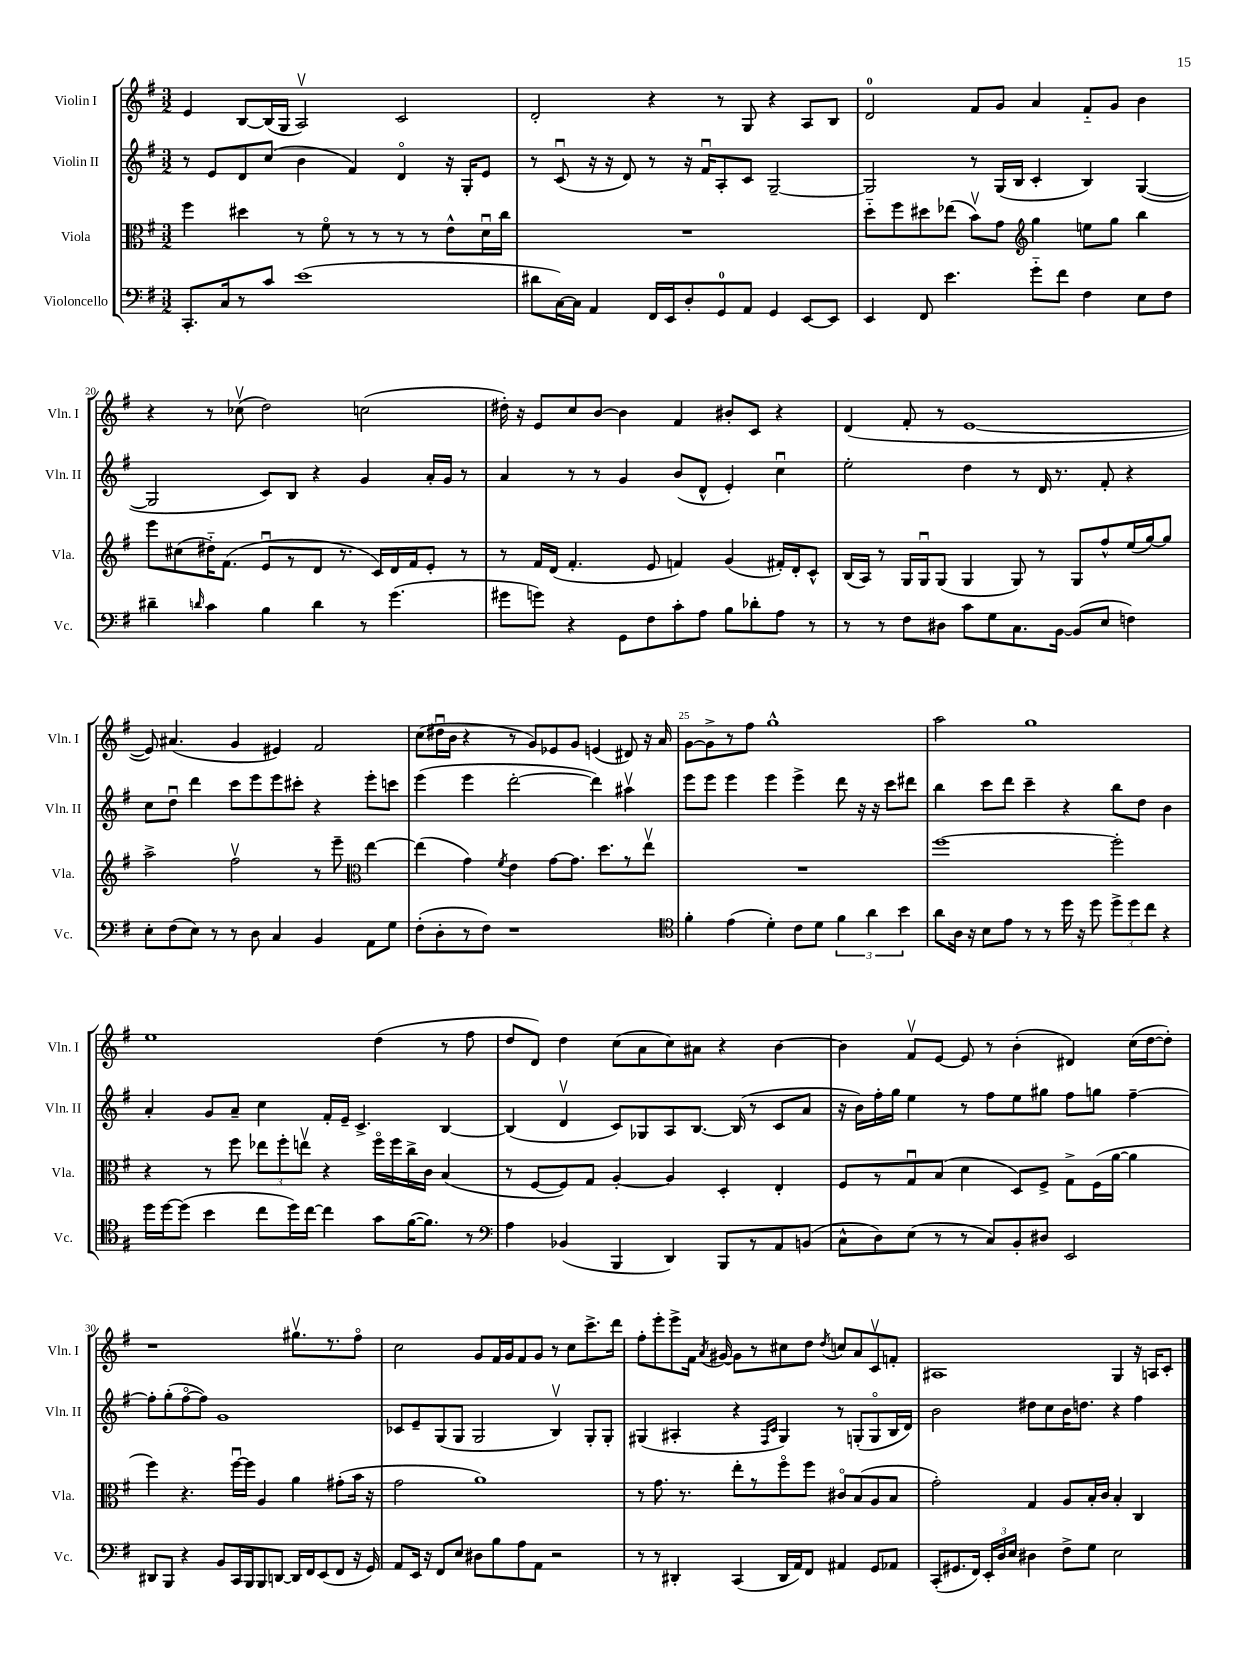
<<
\new StaffGroup <<
\new Staff = "s0" \with { instrumentName = "Violin I" shortInstrumentName = "Vln. I" } {
    \clef treble \key g \major \numericTimeSignature \time 3/2
    \autoBeamOff e'4 b8[~ b16( g16] a2\upbow) c'2 |
    d'2-. r4 r8 g8 r4 a8[ b8] |
    d'2-0 fis'8[ g'8] a'4 fis'8[-_ g'8] b'4 |
    r4 r8 ces''8\upbow( d''2) c''2( |
    dis''16-.) r16 e'8[ c''8 b'8]~ b'4 fis'4 bis'8[-. c'8] r4 |
    d'4( fis'8-. r8 e'1~ |
    e'8) ais'4.( g'4 eis'4) fis'2 |
    c''8[( dis''16\downbow b'16] r4 r8 g'8[) ees'8 g'8] e'4( dis'8) r16 a'16 |
    g'8[~ g'8-> r8 fis''8] g''1-^ |
    a''2 g''1 |
    e''1 d''4( r8 fis''8 |
    d''8[ d'8]) d''4 c''8[( a'8 c''8) ais'8] r4 b'4~ |
    b'4 fis'8[\upbow e'8]~ e'8 r8 b'4-.( dis'4) c''16[( d''16~ d''8]-.) |
    r1 gis''8.[\upbow r8. fis''8]\flageolet |
    c''2 g'8[ fis'16 g'16 fis'8 g'8] r8 c''8[ c'''8.-> d'''16] |
    fis''8[-. e'''8-. e'''8-> fis'16] \acciaccatura { a'8 } gis'16~ gis'8[ r8 cis''8 d''8] \acciaccatura { d''8 } c''8[ a'8 c'8\upbow f'8]-. |
    ais1 g4 r16 a16[ c'8]-. \bar "|." |
}
\new Staff = "s1" \with { instrumentName = "Violin II" shortInstrumentName = "Vln. II" } {
    \clef treble \key g \major \numericTimeSignature \time 3/2
    \autoBeamOff r8 e'8[ d'8 c''8]( b'4 fis'4) d'4\flageolet r16 g16[-. e'8] |
    r8 c'8\downbow( r16 r16 d'8) r8 r16 fis'16[\downbow a8-. c'8] g2~-- |
    g2 r8 g16[( b16] c'4-. b4) g4~( |
    g2 c'8[) b8] r4 g'4 a'16[-. g'16] r8 |
    a'4 r8 r8 g'4 b'8[( d'8]-^ e'4-.) c''4\downbow |
    e''2-. d''4 r8 d'16 r8. fis'8-. r4 |
    c''8[ d''8]\downbow d'''4 c'''8[ e'''8 e'''8 cis'''8]-. r4 e'''8[-. c'''8] |
    e'''4( e'''4 d'''2~-. d'''4) ais''4\upbow |
    e'''8[ e'''8] e'''4 e'''4 e'''4-> d'''8 r16 r16 c'''8[ dis'''8] |
    b''4 c'''8[ d'''8] c'''4-- r4 b''8[ d''8] b'4 |
    a'4-. g'8[ a'8]-- c''4 fis'16[-. e'16]-- c'4.-> b4~ |
    b4( d'4\upbow c'8[) ges8 a8 b8.]~ b16( r8 c'8[ a'8] |
    r16 b'16[) fis''16-. g''16] e''4 r8 fis''8[ e''8 gis''8] fis''8[ g''8] fis''4~-- |
    fis''8[-. g''8-.( fis''8~\flageolet fis''8]) g'1 |
    ces'8[ e'8-- g8( g8] g2 b4\upbow) g8[-. g8]-. |
    gis4( ais4-. r4 \grace { fis16[ c'16] } gis4) r8 g8[-.( g8\flageolet b16 d'16]) |
    b'2 dis''8[ c''8 b'16 d''8.] r4 fis''4 \bar "|." |
}
\new Staff = "s2" \with { instrumentName = "Viola" shortInstrumentName = "Vla." } {
    \clef alto \key g \major \numericTimeSignature \time 3/2
    \autoBeamOff fis''4 dis''4 r8 fis'8\flageolet r8 r8 r8 r8 e'8[-^ d'16\downbow c''16] |
    R1. |
    d''8[-_ fis''8 dis''8 ees''8]( b'8[\upbow) g'8] \clef treble g''4 e''8[ g''8] b''4 |
    e'''8[ cis''8( dis''16-_) fis'8.]( e'8[\downbow r8 d'8] r8. c'16[) d'16 fis'16 e'8]-. r8 |
    r8 fis'16[ d'16]( fis'4.-. e'8 f'4) g'4( fis'16[-.) d'16-. c'8]-^ |
    b16[( a16]) r8 g16[ g16\downbow g8]( g4 g8) r8 g8[ fis''8-^ e''16( g''16~) g''8] |
    a''2-> fis''2\upbow r8 e'''8-- \clef alto e''4~ |
    e''4( g'4) \acciaccatura { fis'8 } e'4 g'8[~ g'8.] d''8.[ r8 e''8]\upbow |
    R1. |
    fis''1~ fis''2-. |
    r4 r8 fis''8 \tuplet 3/2 { ees''8[ fis''8-. e''8]\upbow } r4 fis''16[\flageolet fis''16 c''16-> c'16] b4( |
    r8 fis8[~ fis8) g8] a4~-. a4 d4-. e4-. |
    fis8[ r8 g8\downbow b8]( d'4 d8[) fis8]-> g8[-> fis16( a'16]~ a'4 |
    fis''4) r4. fis''16[~\downbow fis''16] a4 a'4 gis'8[-.( b'16] r16 |
    g'2 a'1) |
    r8 g'8. r8. e''8[-. r8 fis''8\flageolet fis''8] cis'8[\flageolet b8( a8 b8] |
    g'2-.) g4 a8[ b16-. c'16] b4-. c4 \bar "|." |
}
\new Staff = "s3" \with { instrumentName = "Violoncello" shortInstrumentName = "Vc." } {
    \clef bass \key g \major \numericTimeSignature \time 3/2
    \autoBeamOff c,8.[-. c16 r8 c'8] e'1( |
    dis'8[ c16~) c16] a,4 fis,16[ e,16 d8-. g,8-0 a,8] g,4 e,8[~ e,8] |
    e,4 fis,8 e'4. g'8[-_ fis'8] fis4 e8[ fis8] |
    dis'4-- \grace { d'16 } c'4 b4 d'4 r8 g'4.( |
    gis'8[ g'8]) r4 g,8[ fis8 c'8-. a8] b8[ des'8-. a8] r8 |
    r8 r8 fis8[ dis8] c'8[ g8 c8. b,16]~ b,8[( e8] f4) |
    e8[-. fis8( e8]) r8 r8 d8 c4 b,4 a,8[ g8] |
    fis8[-.( d8-. r8 fis8]) r1 |
    \clef tenor fis'4-. e'4( d'4-.) c'8[ d'8] \tuplet 3/2 { fis'4 a'4 b'4 } |
    a'8[ a16] r16 b8[ e'8] r8 r8 d''16 r16 d''8 \tuplet 3/2 { d''8[-> d''8 c''8] } r4 |
    d''16[ d''16~ d''8]( b'4 c''8[ d''16) c''16]~ c''4 g'8[ fis'16~( fis'8.]) r8 |
    \clef bass a4 bes,4( b,,4 d,4) b,,8[ r8 a,8 b,8]( |
    c8[-^ d8) e8]( r8 r8 c8[) b,8-. dis8] e,2 |
    dis,8[ b,,8] r4 b,8[ c,16 b,,16 b,,8 d,8]~ d,16[ fis,16 e,8( fis,8] r16 g,16) |
    a,8[ e,16] r16 fis,8[ e8] dis8[ b8 a8 a,8] r2 |
    r8 r8 dis,4-. c,4( dis,16[ a,16) fis,8] ais,4 g,8[ aes,8] |
    c,8[-.( gis,8. fis,16]) \tuplet 3/2 { e,16[-. d16 e16] } dis4 fis8[-> g8] e2 \bar "|." |
}
>>
>>
\layout { \context { \Score currentBarNumber = #17 \override BarNumber.break-visibility = ##(#f #t #t) barNumberVisibility = #(every-nth-bar-number-visible 5) } }
